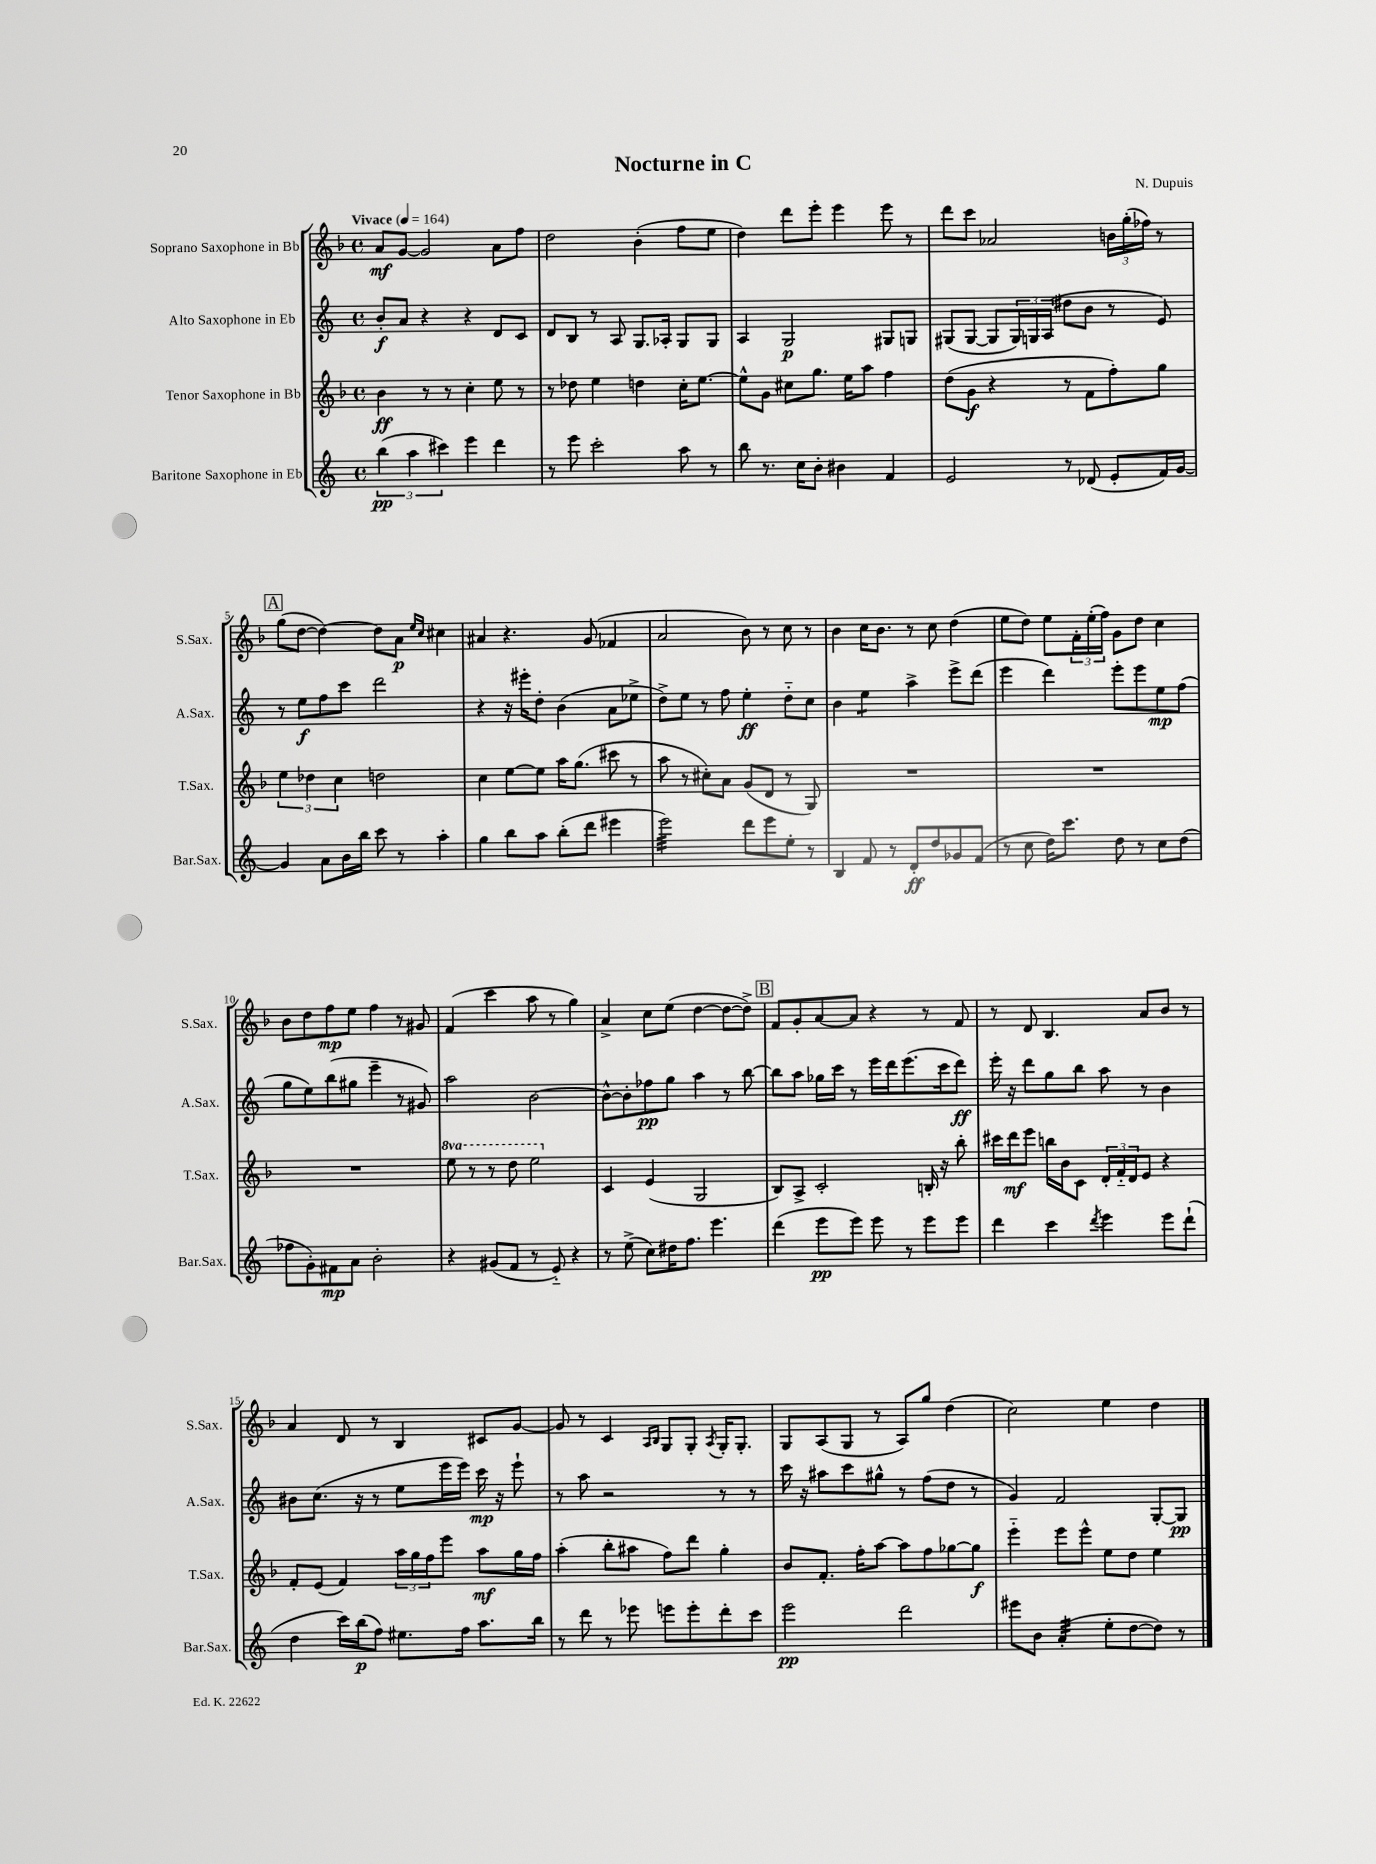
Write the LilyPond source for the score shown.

\header { title = "Nocturne in C" composer = "N. Dupuis" }
<<
\new StaffGroup <<
\new Staff = "s0" \with { instrumentName = "Soprano Saxophone in Bb" shortInstrumentName = "S.Sax." } {
    \clef treble \key f \major \defaultTimeSignature \time 4/4 \tempo "Vivace" 4 = 164
    a'8\mf g'8~ g'2 a'8 f''8 |
    d''2 bes'4-.( f''8 e''8 |
    d''4) d'''8 e'''8-. e'''4 e'''8 r8 |
    d'''8 c'''8 aes'2 \tuplet 3/2 { b'16 g''16-.( fes''16) } r8 |
    \mark \markup { \box "A" } g''8( d''8~ d''4~) d''8 a'8\p \grace { e''16 c''16 } cis''4 |
    ais'4 r4. g'8( fes'4 |
    a'2 bes'8) r8 c''8 r8 |
    bes'4 c''16 bes'8. r8 c''8 d''4( |
    e''8 d''8) e''8 \tuplet 3/2 { f'16-. e''16-.( f''16) } g'8 d''8 c''4 |
    bes'8 d''8 f''8\mp e''8 f''4 r8 gis'8 |
    f'4( c'''4 a''8 r8 g''4) |
    a'4-> c''8 e''8( d''4~ d''8~ d''8->) |
    \mark \markup { \box "B" } f'8 g'8-. a'8~ a'8 r4 r8 f'8 |
    r8 d'8 bes4. a'8 bes'8 r8 |
    a'4 d'8 r8 bes4 cis'8 g'8~ |
    g'8 r8 c'4 \grace { a16 bes16 } g8 g8-. \acciaccatura { a8 } g16-. g8.-. |
    g8 a8( g8 r8 a8) g''8 d''4( |
    c''2) e''4 d''4 \bar "|." |
}
\new Staff = "s1" \with { instrumentName = "Alto Saxophone in Eb" shortInstrumentName = "A.Sax." } {
    \clef treble \key c \major \defaultTimeSignature \time 4/4
    b'8-.\f a'8 r4 r4 d'8 c'8 |
    d'8 b8 r8 a8 g8. aes16-. g8 g8 |
    a4 g2\p gis8 g8 |
    gis8( gis8~ gis8 \tuplet 3/2 { gis16) g16 a16( } dis''8 b'8 r8 e'8) |
    \mark \markup { \box "A" } r8 e''8\f f''8 c'''8 d'''2 |
    r4 r16 eis'''16-. d''8-. b'4( a'8 ees''8-> |
    d''8->) e''8 r8 f''8 e''4-.\ff d''8-_ c''8 |
    b'4 e''4:8 a''4-> e'''8-> d'''8( |
    e'''4 d'''4) e'''8-. e'''8 e''8\mp f''8( |
    g''8 e''8) b''8( gis''8 e'''4-- r8 gis'8) |
    a''2 b'2~ |
    b'8~-^ b'8-. fes''8\pp g''8 a''4 r8 b''8~ |
    \mark \markup { \box "B" } b''8 a''8 ges''16 c'''16 r8 e'''16 d'''16 e'''8.( c'''16 d'''8\ff) |
    e'''16-. r16 d'''8 g''8 b''8 a''8 r8 b'4 |
    bis'8 c''8.( r16 r8 e''8 e'''16 e'''16) c'''16\mp r16 e'''8-! |
    r8 a''8 r2 r8 r8 |
    c'''16 r16 ais''8 c'''8 gis''8-^ r8 f''8( d''8 r8 |
    g'4) f'2 g8~-. g8\pp \bar "|." |
}
\new Staff = "s2" \with { instrumentName = "Tenor Saxophone in Bb" shortInstrumentName = "T.Sax." } {
    \clef treble \key f \major \defaultTimeSignature \time 4/4 \set Staff.ottavationMarkups = #ottavation-simple-ordinals
    bes'4\ff r8 r8 c''4-. e''8 r8 |
    r8 des''8 e''4 d''4 c''16-. e''8.~ |
    e''8-^ g'8 cis''8 g''8. e''16 a''8 f''4 |
    d''8( g'8\f r4 r8 f'8 f''8-.) g''8 |
    \mark \markup { \box "A" } \tuplet 3/2 { e''4 des''4 c''4 } d''2 |
    c''4 e''8~ e''8 a''16 g''8.( cis'''8 r8 |
    a''8 r8 cis''8-.) a'8 g'8( d'8 r8 g8) |
    R1 |
    R1 |
    R1 |
    \ottava #1 e'''8 r8 r8 d'''8 e'''2 \ottava #0 |
    c'4 e'4( g2 |
    \mark \markup { \box "B" } bes8) a8-> c'2-. b16-. r16 bes''8-. |
    cis'''16 d'''16\mf e'''8 b''16 bes'16 c'8 \tuplet 3/2 { d'16-. f'16-_ d'16 } e'8 r4 |
    f'8-. e'8( f'4) \tuplet 3/2 { a''16 g''16 f''16 } e'''8 a''8\mf g''16 f''16 |
    a''4-.( bes''8-. ais''8 f''8) d'''8 g''4-. |
    bes'8 f'8.-. f''16-. a''8~ a''8 f''8 ges''8~ ges''8\f |
    e'''4-_ e'''8 e'''8-^ e''8 d''8 e''4 \bar "|." |
}
\new Staff = "s3" \with { instrumentName = "Baritone Saxophone in Eb" shortInstrumentName = "Bar.Sax." } {
    \clef treble \key c \major \defaultTimeSignature \time 4/4
    \tuplet 3/2 { b''4\pp( a''4 cis'''4) } e'''4 d'''4 |
    r8 e'''8 c'''2-. a''8 r8 |
    b''8 r8. c''16 b'8-. bis'4 f'4 |
    e'2 r8 des'8( e'8-. f'16) g'16~ |
    \mark \markup { \box "A" } g'4 a'8 b'16 b''16 c'''8 r8 a''4-. |
    g''4 b''8 a''8 b''8-.( d'''8 eis'''4 |
    e'''2:32) d'''8 e'''8 e''8-. r8 |
    b4 f'8 r8 d'8-.\ff d''8 ges'8 f'8( |
    r8 c''8 d''16) c'''8. d''8 r8 c''8 d''8( |
    fes''8 g'8-.) fis'8\mp a'8 b'2-. |
    r4 gis'8( f'8 r8 e'8-_) r4 |
    r8 e''8->( c''8) dis''16 f''8. e'''4. |
    \mark \markup { \box "B" } d'''4( e'''8\pp e'''8) e'''8 r8 e'''8 e'''8 |
    d'''4 c'''4 \acciaccatura { d'''8 } e'''4 e'''8 d'''8-!( |
    d''4 c'''16) b''16\p( f''8) eis''8. f''16 a''8. b''16 |
    r8 d'''8 r8 ees'''8 e'''8 e'''8-. d'''8-. c'''8 |
    e'''2\pp d'''2 |
    eis'''8 b'8 a'4:32-.( e''8-. d''8~ d''8) r8 \bar "|." |
}
>>
>>
